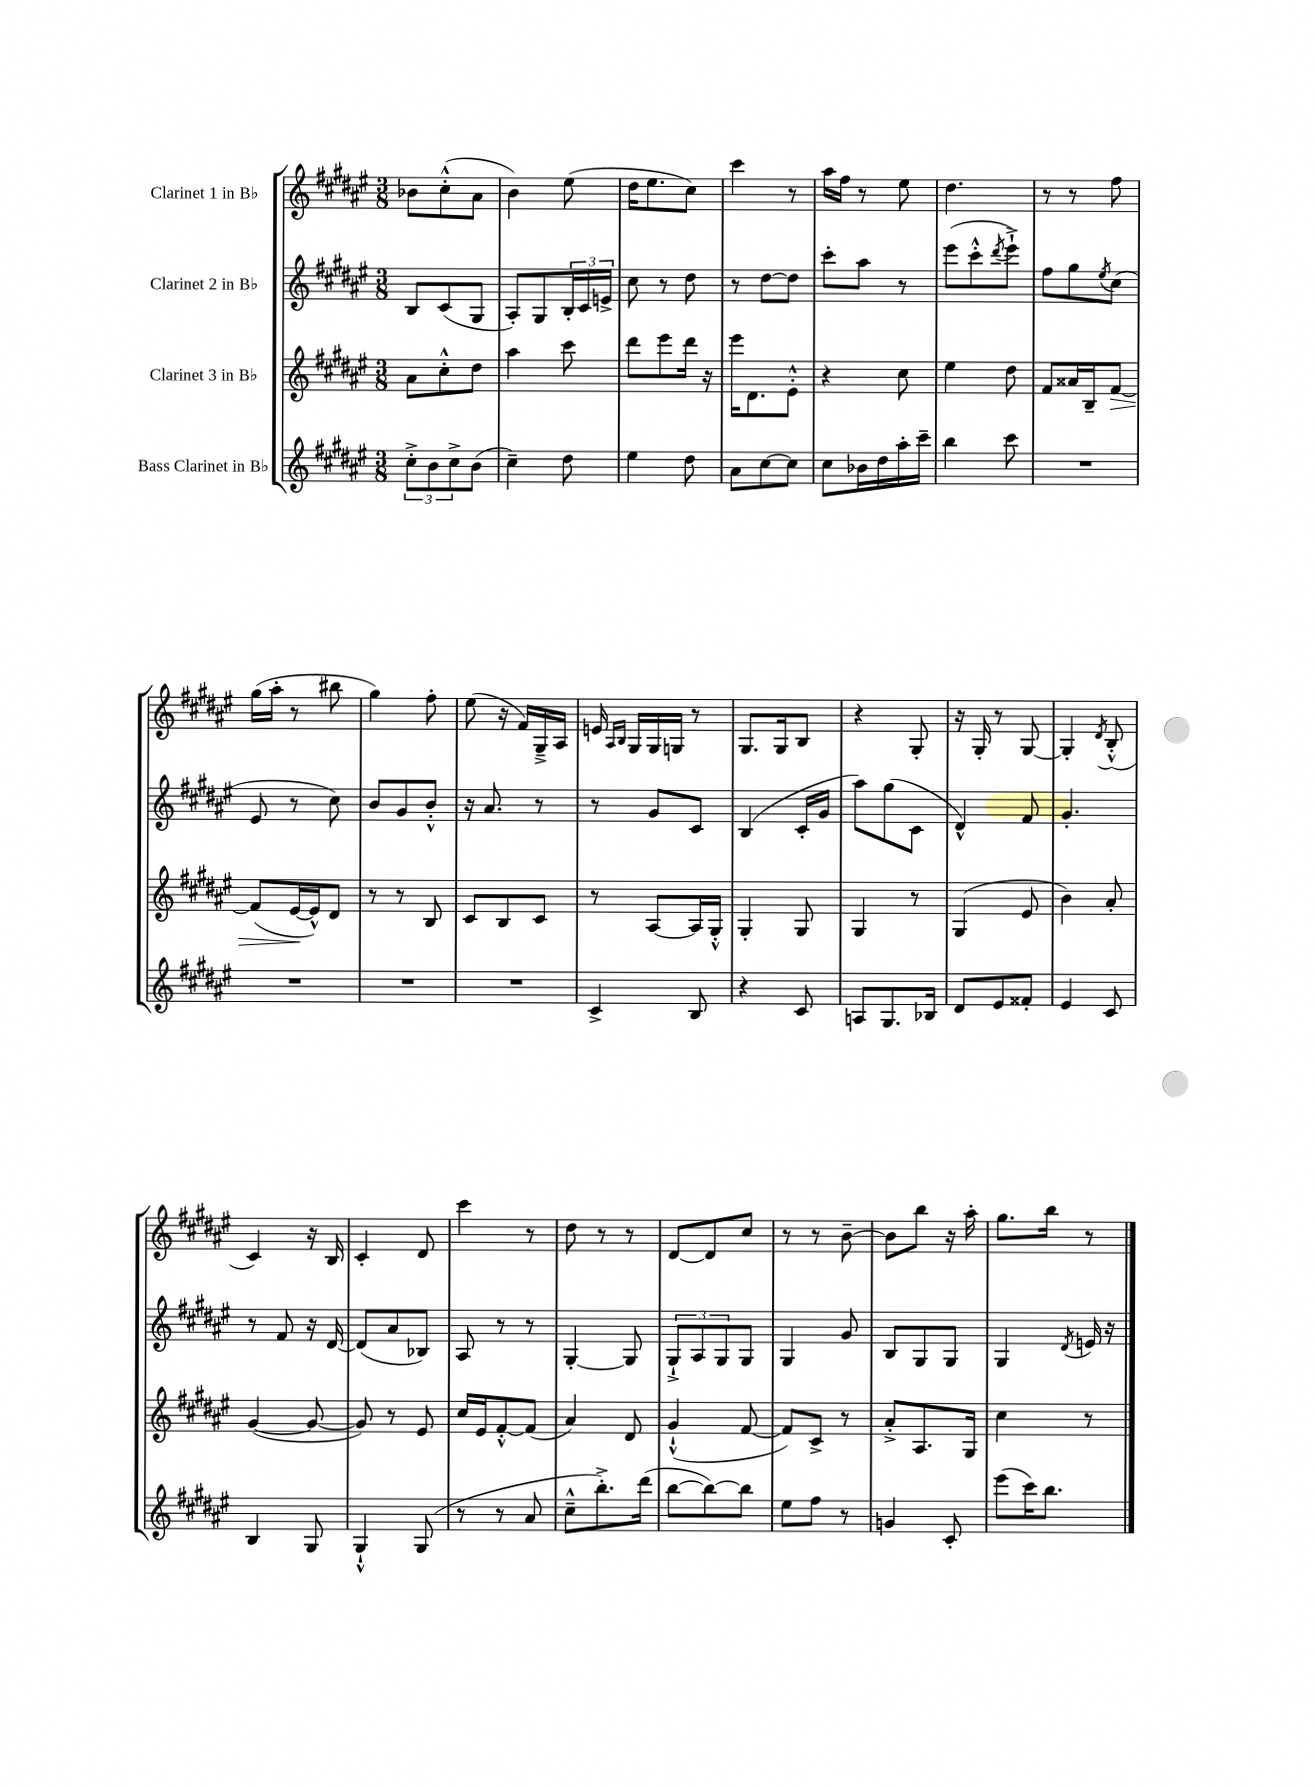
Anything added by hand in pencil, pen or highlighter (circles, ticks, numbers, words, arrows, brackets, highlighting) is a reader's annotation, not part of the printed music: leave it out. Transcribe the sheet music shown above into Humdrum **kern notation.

**kern	**kern	**kern	**kern
*staff4	*staff3	*staff2	*staff1
*clefG2	*clefG2	*clefG2	*clefG2
*k[f#c#g#d#a#e#]	*k[f#c#g#d#a#e#]	*k[f#c#g#d#a#e#]	*k[f#c#g#d#a#e#]
*M3/8	*M3/8	*M3/8	*M3/8
12cc#'^	8a#	8B	8b-
12b	.	.	.
.	8cc#'^^	(8c#	(8cc#'^^
12cc#^	.	.	.
(8b	8dd#	8G#	8a#
=	=	=	=
4cc#~)	4aa#	8A#')	4b)
.	.	8G#	.
8dd#	8ccc#	24B'	(8ee#
.	.	24c#	.
.	.	24e^	.
=	=	=	=
4ee#	8ddd#	8cc#	16dd#
.	.	.	8.ee#
.	8eee#	8r	.
8dd#	16ddd#	8dd#	8cc#)
.	16r	.	.
=	=	=	=
8a#	16eee#	8r	4ccc#
.	8.d#	.	.
[8cc#	.	[8dd#	.
8cc#]	8e#'^^	8dd#]	8r
=	=	=	=
8cc#	4r	8ccc#'	16aa#
.	.	.	16ff#
16b-	.	8aa#	8r
16dd#	.	.	.
16aa#'	8cc#	8r	8ee#
16ccc#~	.	.	.
=	=	=	=
4bb	4ee#	(8eee#	4.dd#
.	.	8ccc#'^^	.
.	.	8qddd#	.
8ccc#	8dd#	8eee#`^)	.
=	=	=	=
4.r	8f#	8ff#	8r
.	16a##	8gg#	8r
.	16B~	.	.
.	.	8qee#	.
.	[8f#	(8cc#	8ff#
=	=	=	=
4.r	(8f#]	8e#	(16gg#
.	.	.	16aa#'
.	[16e#	8r	8r
.	16e#^^])	.	.
.	8d#	8cc#)	8bb#
=	=	=	=
4.r	8r	8b	4gg#)
.	8r	8g#	.
.	8B	8b'^^	8ff#'
=	=	=	=
4.r	8c#	16r	(8ee#
.	.	8.a#	.
.	8B	.	16r
.	.	.	16f#)
.	8c#	8r	16G#~^
.	.	.	16A#
=	=	=	=
4c#^	8r	8r	16e
.	.	.	16qqA#
.	.	.	16qqB
.	.	.	16G#
.	[8A#	8g#	16G#
.	.	.	16G
8B	16A#]	8c#	8r
.	16G#'^^	.	.
=	=	=	=
4r	4G#'	(4B	8.G#
.	.	.	16G#
8c#	8G#	16c#'	8B
.	.	16g#	.
=	=	=	=
8A	4G#	8aa#)	4r
8.G#	.	(8gg#	.
.	8r	8c#	8G#'
16B-	.	.	.
=	=	=	=
8d#	(4G#	4d#^^)	16r
.	.	.	16G#'
8e#	.	.	8r
8f##'	8e#	8f#	[8G#
=	=	=	=
4e#	4b)	4.g#'	4G#']
.	.	.	8qd#
8c#	8a#'	.	(8B'^^
=	=	=	=
4B	([4g#	8r	4c#)
.	.	8f#	.
8G#	8g#_	16r	16r
.	.	[16d#	16B
=	=	=	=
4G#`^^	8g#])	(8d#]	4c#'
.	8r	8a#	.
(8G#	8e#	8B-)	8d#
=	=	=	=
8r	16cc#	8A#	4ccc#
.	16e#	.	.
8r	[8f#'^^	8r	.
8a#	(8f#]	8r	8r
=	=	=	=
8cc#~^^	4a#)	[4G#'	8dd#
8.bb'^)	.	.	8r
.	8d#	8G#]	8r
(16ddd#	.	.	.
=	=	=	=
[8bb	(4g#`^^	12G#`^	[8d#
.	.	12A#	.
8bb_)	.	.	8d#]
.	.	12G#	.
8bb]	[8f#	8G#	8cc#
=	=	=	=
8ee#	8f#])	4G#	8r
8ff#	8c#^	.	8r
8r	8r	8g#	[8b~
=	=	=	=
4g	8a#'^	8B	8b]
.	8.A#	8G#	8bb
8c#'	.	8G#	16r
.	16G#	.	16aa#'
=	=	=	=
(8eee#	4cc#	4G#	8.gg#
16ccc#)	.	.	.
8.bb	.	.	16bb
.	.	8qd#	.
.	8r	16e	8r
.	.	16r	.
==	==	==	==
*-	*-	*-	*-
